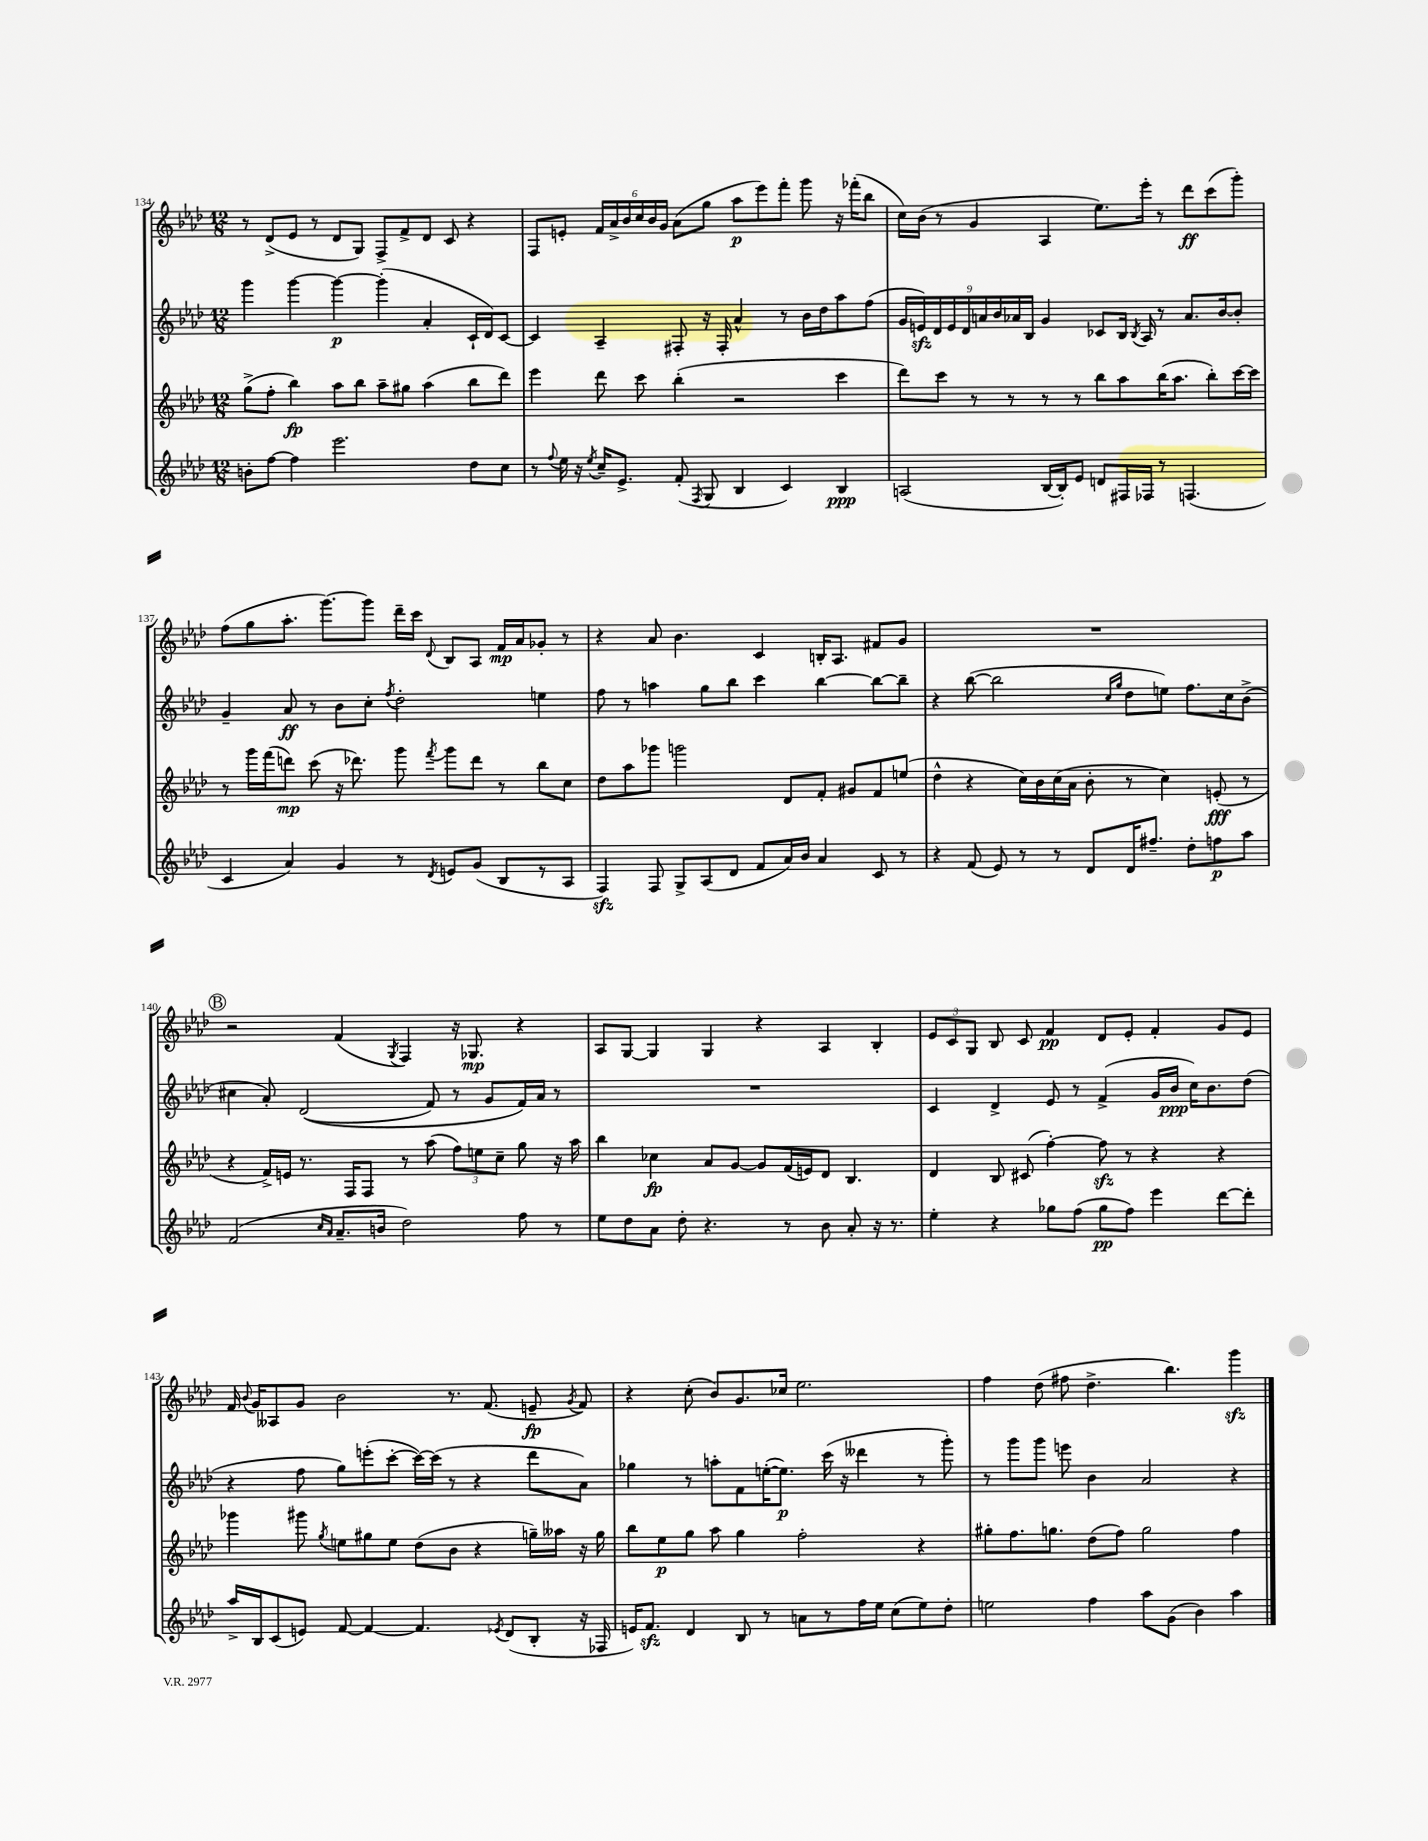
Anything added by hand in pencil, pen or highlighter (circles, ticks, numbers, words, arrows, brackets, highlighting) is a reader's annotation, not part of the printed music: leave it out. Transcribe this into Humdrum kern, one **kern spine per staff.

**kern	**dynam	**kern	**dynam	**kern	**dynam	**kern	**dynam
*part4	*part4	*part3	*part3	*part2	*part2	*part1	*part1
*staff4	*staff4	*staff3	*staff3	*staff2	*staff2	*staff1	*staff1
*clefG2	*	*clefG2	*	*clefG2	*	*clefG2	*
*k[b-e-a-d-]	*	*k[b-e-a-d-]	*	*k[b-e-a-d-]	*	*k[b-e-a-d-]	*
*M12/8	*	*M12/8	*	*M12/8	*	*M12/8	*
=134	=134	=134	=134	=134	=134	=134	=134
8bn'\L	.	(8gg^\L	.	4ggg\	.	8r	.
[8ff\J	.	8ff'\J	.	.	.	(8d-^/L	.
4ff\]	.	4bb-\)	fp	[4ggg\	.	8e-/J	.
.	.	.	.	.	.	8r	.
2.eee-\	.	8aa-\L	.	4ggg\_	p	8d-/L	.
.	.	8bb-\J	.	.	.	8G/J)	.
.	.	8aa-~\L	.	(4ggg'\]	.	8F^/L	.
.	.	8gg#X\J	.	.	.	8f^/	.
.	.	(4aa-\	.	4a-'/	.	8d-/J	.
.	.	.	.	.	.	8c/	.
8dd-\L	.	8bb-\L	.	16c`/LL	.	4r	.
.	.	.	.	16d-/J)	.	.	.
8cc\J	.	8ddd-\J)	.	[8c/J	.	.	.
=135	=135	=135	=135	=135	=135	=135	=135
8r	.	4eee-\	.	4c/]	.	8F/L	.
8qqff/	.	.	.	.	.	.	.
16ee-\	.	.	.	.	.	8en'/J	.
16r	.	.	.	.	.	.	.
8qee-/	.	.	.	.	.	.	.
16cc~/KL	.	8ddd-\	.	4A-~/	.	24f/LL	.
.	.	.	.	.	.	24a-^/	.
8.e-^/J	.	.	.	.	.	.	.
.	.	.	.	.	.	24b-/	.
.	.	8ccc\	.	.	.	24cc/	.
.	.	.	.	.	.	24b-/	.
.	.	.	.	.	.	24g/JJ	.
(8f'/	.	(4bb-'\	.	8F#X'/	.	(8a-\L	.
8qF/	.	.	.	.	.	.	.
8G/	.	.	.	16r	.	8gg\J	.
.	.	.	.	16F#'/	.	.	.
4B-/	.	2r	.	4a-^^/	.	8aa-\L	p
.	.	.	.	.	.	8eee-\)	.
4c/)	.	.	.	8r	.	8fff'\J	.
.	.	.	.	16b-\LL	.	8ggg\	.
.	.	.	.	16dd-\J	.	.	.
4B-/	ppp	4ccc\	.	8aa-\	.	16r	.
.	.	.	.	.	.	(16fff-X'\KL	.
.	.	.	.	(8ff\J	.	8bb-\J	.
=136	=136	=136	=136	=136	=136	=136	=136
(2An/	.	8ddd-\L)	.	18g/LL	.	16cc\LL)	.
.	.	.	.	18enzz/)	.	.	.
.	.	.	.	.	.	(16b-\JJ	.
.	.	.	.	18d-/	.	.	.
.	.	8ccc\J	.	.	.	8r	.
.	.	.	.	18e/	.	.	.
.	.	.	.	18d-/	.	.	.
.	.	8r	.	.	.	4g/	.
.	.	.	.	18an/	.	.	.
.	.	.	.	18b-/	.	.	.
.	.	8r	.	.	.	.	.
.	.	.	.	18a-X/	.	.	.
.	.	.	.	18B-/JJ	.	.	.
[16B-/LL	.	8r	.	4g/	.	4A-/	.
16B-'/J])	.	.	.	.	.	.	.
8e-/J	.	8r	.	.	.	.	.
8dn/L	.	8bb-\L	.	8c-X/L	.	8.ee-\L)	.
16F#X/L	.	8aa-\	.	16B-/Jk	.	.	.
.	.	.	.	8qB-/	.	.	.
16F-X/JJ	.	.	.	16A-/	.	16eee-'\Jk	.
8r	.	(16bb-\K	.	8r	.	8r	.
.	.	8.aa-\J	.	.	.	.	.
(4.Fn/	.	.	.	8.a-/L	.	8ddd-\L	ff
.	.	8bb-'\L)	.	.	.	(8ccc\	.
.	.	.	.	[16b-/k	.	.	.
.	.	[16ccc\L	.	8b-'/J]	.	8ggg'\J)	.
.	.	16ccc\JJ]	.	.	.	.	.
!!LO:LB:g=z
=137	=137	=137	=137	=137	=137	=137	=137
4c/	.	8r	.	4g~/	.	(8ff\L	.
.	.	16ggg\LL	.	.	.	8gg\	.
.	.	(16fff\J	.	.	.	.	.
4a-/)	.	8dddn\J)	mp	8a-/	ff	8.aa-'\J	.
.	.	(8ccc\	.	8r	.	.	.
.	.	.	.	.	.	[8.ggg\L)	.
4g/	.	16r	.	8b-\L	.	.	.
.	.	8.ddd-X\)	.	.	.	.	.
.	.	.	.	8cc'\J	.	8ggg\J]	.
.	.	.	.	8qff/	.	.	.
8r	.	8ggg\	.	2dd-'\	.	16ddd-~\LL	.
.	.	.	.	.	.	16ccc\JJ	.
8qd-/	.	8qfff/	.	.	.	8qqd-/	.
8en/L	.	8ggg\L	.	.	.	8B-/L	.
(8g/J	.	8ddd-\J	.	.	.	8A-/J	.
8B-/L	.	8r	.	.	.	16f/LL	mp
.	.	.	.	.	.	16a-/J	.
8r	.	8bb-\L	.	4een\	.	8g-X'/J	.
8A-/J	.	8cc\J	.	.	.	8r	.
=138	=138	=138	=138	=138	=138	=138	=138
4Fzz/)	.	8dd-\L	.	8ff\	.	4r	.
.	.	8aa-\	.	8r	.	.	.
8F/	.	8ggg-X\J	.	4aan\	.	8a-/	.
8G^/L	.	2gggn\	.	.	.	4.b-\	.
(8A-/	.	.	.	8gg\L	.	.	.
8d-/J	.	.	.	8bb-\J	.	.	.
8f/L	.	.	.	4ccc\	.	4c/	.
16a-/L)	.	8d-/L	.	.	.	.	.
16b-/JJ	.	.	.	.	.	.	.
4a-/	.	8f'/J	.	[4bb-\	.	16Bn'/KL	.
.	.	.	.	.	.	8.A-/J	.
.	.	8g#X/L	.	.	.	.	.
8c/	.	8f/	.	8bb-\L_	.	8f#X/L	.
8r	.	(8een/J	.	8bb-~\J]	.	8g/J	.
=139	=139	=139	=139	=139	=139	=139	=139
4r	.	4dd-^^\	.	4r	.	1.r	.
(8f/	.	4r	.	([8bb-\	.	.	.
8e-/)	.	.	.	2bb-\]	.	.	.
8r	.	16cc\LL)	.	.	.	.	.
.	.	16b-\	.	.	.	.	.
8r	.	(16cc\	.	.	.	.	.
.	.	16a-\JJ	.	.	.	.	.
8d-/L	.	8b-'\	.	.	.	.	.
.	.	.	.	16qqcc/LL	.	.	.
.	.	.	.	16qqgg/JJ	.	.	.
16d-/K	.	8r	.	8dd-\L	.	.	.
8.ff#X~/J	.	.	.	.	.	.	.
.	.	4cc\)	.	8een\J)	.	.	.
8dd-'\L	.	.	.	8.ff\L	.	.	.
8ffn\	p	(8en'/	fff	.	.	.	.
.	.	.	.	16cc\k	.	.	.
8aa-\J	.	8r	.	(8b-^\J	.	.	.
!!LO:LB:g=z
!!LO:REH:place=s1:t=B
=140	=140	=140	=140	=140	=140	=140	=140
(2f/	.	4r	.	4cc#X\	.	2r	.
.	.	16f^/LL)	.	8a-'/)	.	.	.
.	.	16en/JJ	.	.	.	.	.
.	.	8.r	.	((2d-/	.	.	.
16qqcc/LL	.	.	.	.	.	.	.
16qqa-/JJ	.	.	.	.	.	.	.
8.a-~/L	.	.	.	.	.	(4f/	.
.	.	16F/KL	.	.	.	.	.
.	.	8F/J	.	.	.	.	.
16bn/Jk	.	.	.	.	.	.	.
.	.	.	.	.	.	8qG/	.
2dd-\)	.	8r	.	.	.	4F/)	.
.	.	(8aa-\	.	8f/)	.	.	.
.	.	12ff\L)	.	8r	.	16r	.
.	.	.	.	.	.	8.G-X/	mp
.	.	12een\	.	.	.	.	.
.	.	.	.	8g/L	.	.	.
.	.	12cc~\J	.	.	.	.	.
8ff\	.	8gg\	.	16f/L)	.	4r	.
.	.	.	.	16a-/JJ	.	.	.
8r	.	16r	.	8r	.	.	.
.	.	16aa-\	.	.	.	.	.
=141	=141	=141	=141	=141	=141	=141	=141
8ee-\L	.	4bb-\	.	1.r	.	8A-/L	.
8dd-\	.	.	.	.	.	[8G/J	.
8a-\J	.	4cc-X\	fp	.	.	4G/]	.
8dd-'\	.	.	.	.	.	.	.
4.r	.	8a-/L	.	.	.	4G/	.
.	.	[8g/J	.	.	.	.	.
.	.	8g/L]	.	.	.	4r	.
8r	.	(16f/L	.	.	.	.	.
.	.	16en/J)	.	.	.	.	.
8b-\	.	8d-/J	.	.	.	4A-/	.
8a-'/	.	4.B-/	.	.	.	.	.
16r	.	.	.	.	.	4B-'/	.
8.r	.	.	.	.	.	.	.
=142	=142	=142	=142	=142	=142	=142	=142
4ee-'\	.	4d-/	.	4c/	.	12e-/L	.
.	.	.	.	.	.	12c/	.
.	.	.	.	.	.	12G/J	.
4r	.	8B-/	.	4d-^/	.	8B-/	.
.	.	(8c#X/	.	.	.	8c/	.
8gg-X\L	.	[4ff'\)	.	8e-/	.	4f/	pp
(8ff\J	.	.	.	8r	.	.	.
8gg-\L	pp	8ffzz\]	.	(4f^/	.	8d-/L	.
8ff\J)	.	8r	.	.	.	8e-'/J	.
4eee-\	.	4r	.	16g/LL	.	4f'/	.
.	.	.	.	16b-/JJ	ppp	.	.
.	.	.	.	16cc\KL)	.	.	.
.	.	.	.	8.b-\	.	.	.
[8ddd-\L	.	4r	.	.	.	8g/L	.
8ddd-'\J]	.	.	.	(8dd-\J	.	8e-/J	.
!!LO:LB:g=z
=143	=143	=143	=143	=143	=143	=143	=143
16aa-^/LL	.	4ggg-X\	.	4r	.	16f/	.
.	.	.	.	.	.	8qqb-/	.
16B-/J	.	.	.	.	.	16g/KL	.
(8c/	.	.	.	.	.	8A--X/	.
8en/J)	.	8ggg#X\	.	8ff\	.	8g/J	.
.	.	8qgg/	.	.	.	.	.
[8f/	.	8een\L	.	8gg\L)	.	2b-\	.
4f/_	.	8gg#X\	.	(8eeen'\	.	.	.
.	.	8ee\J	.	[8ccc'\J	.	.	.
4.f/]	.	(8dd-\L	.	16ccc\LL_)	.	.	.
.	.	.	.	(16ccc\JJ]	.	.	.
.	.	8b-\J	.	8r	.	8.r	.
.	.	4r	.	4r	.	.	.
.	.	.	.	.	.	(8.f/	.
8qe-X/	.	.	.	.	.	.	.
(8d-/L	.	.	.	.	.	.	.
8B-'/J	.	16ggn~\LL)	.	8ddd-\L	.	8en~/	fp
.	.	16aa--X\JJ	.	.	.	.	.
.	.	.	.	.	.	8qg/	.
16r	.	16r	.	8a-\J)	.	8f/)	.
16F-X/	.	16gg\	.	.	.	.	.
=144	=144	=144	=144	=144	=144	=144	=144
16en/KL)	.	8bb-\L	.	4gg-X\	.	4r	.
8.fzz/J	.	.	.	.	.	.	.
.	.	8ee-\	p	.	.	.	.
4d-/	.	8gg\J	.	8r	.	(8cc'\	.
.	.	8aa-\	.	8aan'\L	.	8b-/L)	.
8B-/	.	4gg\	.	8f\	.	8.g/	.
8r	.	.	.	([16een'\K	.	.	.
.	.	.	.	8.ee\J])	p	16cc-X/Jk	.
8an\L	.	2ff'\	.	.	.	2.ee-\	.
8r	.	.	.	(16ccc\	.	.	.
.	.	.	.	16r	.	.	.
16ff\L	.	.	.	4ddd--X\	.	.	.
16ee-\JJ	.	.	.	.	.	.	.
(8cc\L	.	.	.	.	.	.	.
8ee-\)	.	4r	.	8r	.	.	.
8dd-'\J	.	.	.	8ggg'\)	.	.	.
=145	=145	=145	=145	=145	=145	=145	=145
2een\	.	8gg#X'\L	.	8r	.	4ff\	.
.	.	8.ff\	.	8ggg\L	.	.	.
.	.	.	.	8ggg\J	.	(8dd-\	.
.	.	8.ggn\J	.	.	.	.	.
.	.	.	.	8eeen\	.	8ff#X\	.
4ff\	.	(8dd-\L	.	4b-\	.	4.dd-^\	.
.	.	8ff\J)	.	.	.	.	.
8aa-\L	.	2gg\	.	2a-/	.	.	.
(8g\J	.	.	.	.	.	4.bb-\)	.
4b-\)	.	.	.	.	.	.	.
4aa-\	.	4ff\	.	4r	.	4gggzz\	.
==	==	==	==	==	==	==	==
*-	*-	*-	*-	*-	*-	*-	*-
